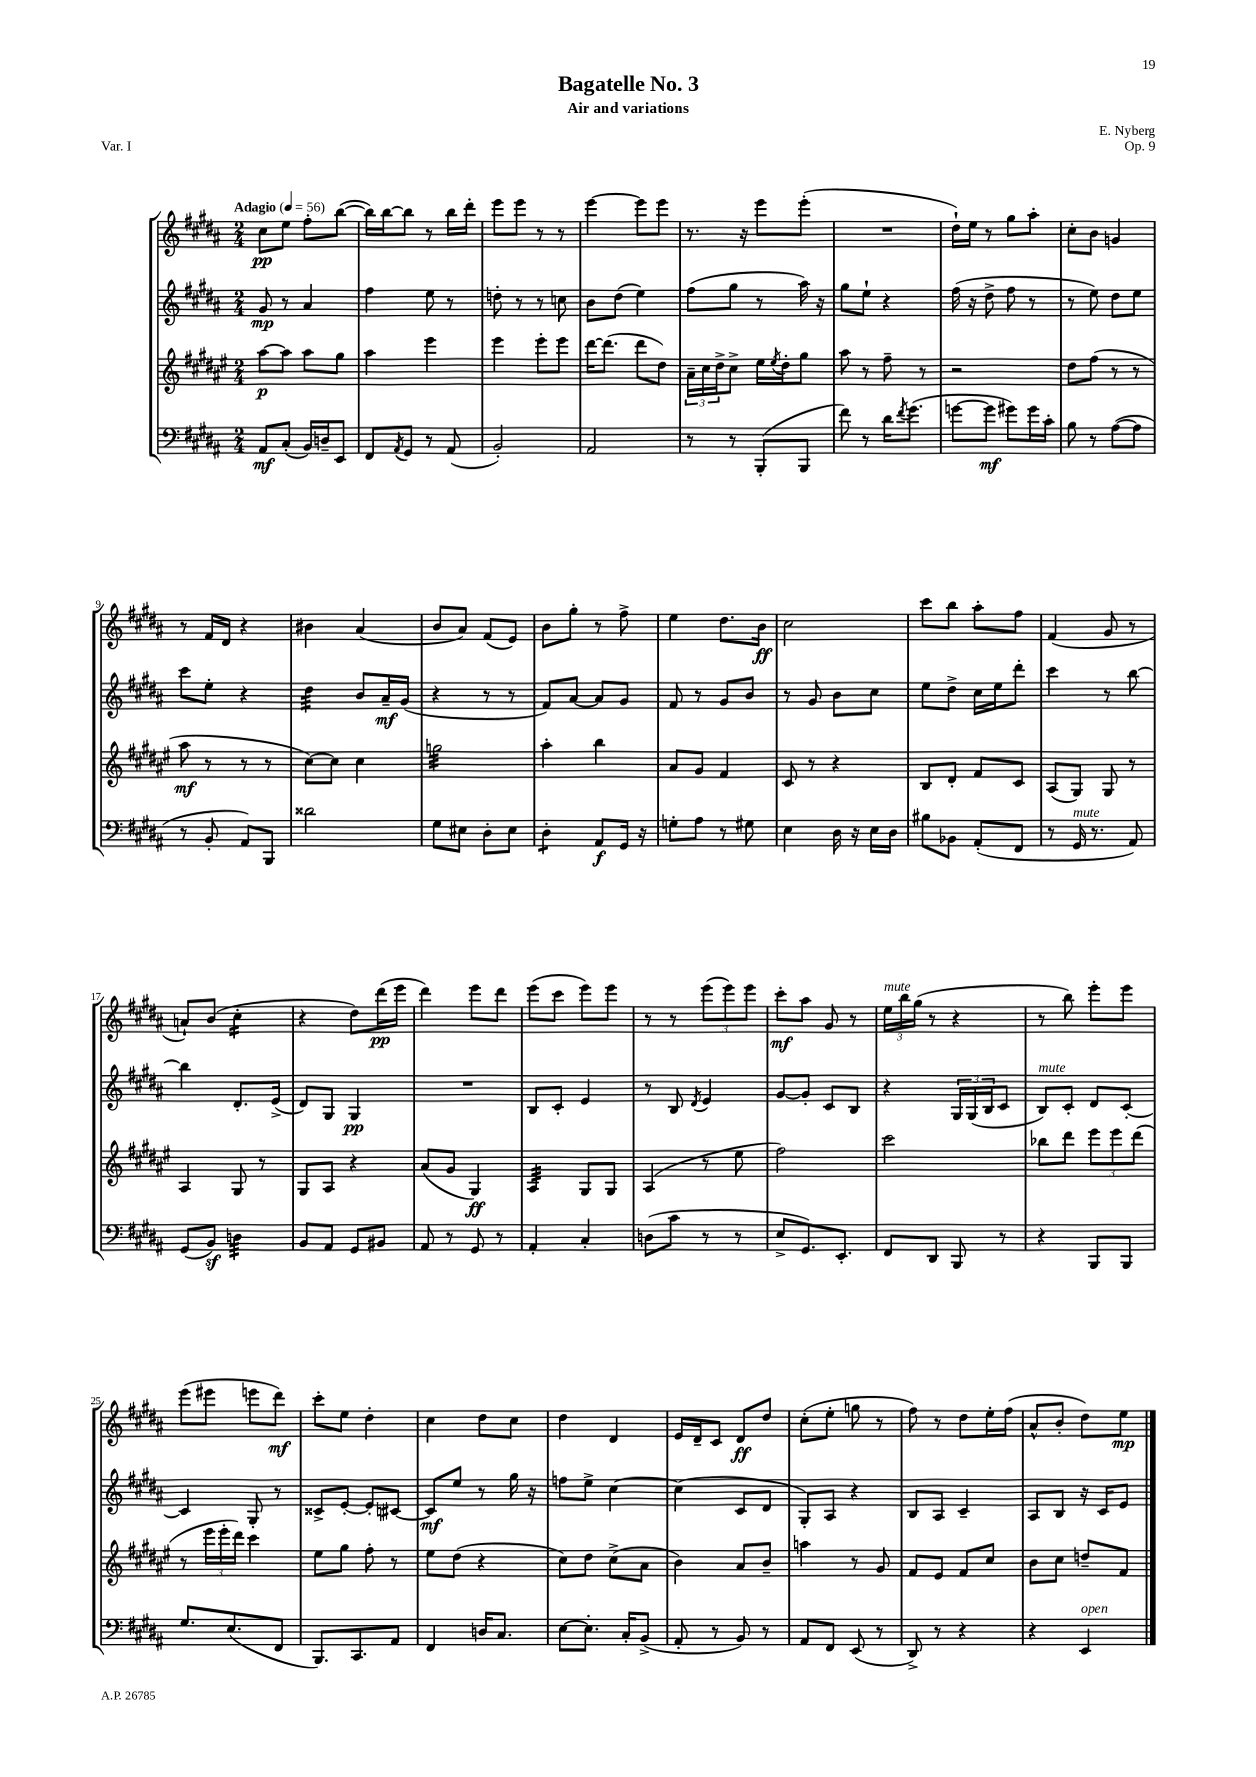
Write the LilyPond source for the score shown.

\header { title = "Bagatelle No. 3" composer = "E. Nyberg" subtitle = "Air and variations" opus = "Op. 9" piece = "Var. I" }
<<
\new StaffGroup <<
\new Staff = "s0" {
    \clef treble \key b \major \numericTimeSignature \time 2/4 \tempo "Adagio" 4 = 56
    cis''8\pp e''8 fis''8-. b''8~( |
    b''16) b''16~ b''8 r8 b''16 dis'''16-. |
    e'''8 e'''8 r8 r8 |
    e'''4~ e'''8 e'''8 |
    r8. r16 e'''8 e'''8-.( |
    R2 |
    dis''16-!) e''16 r8 gis''8 ais''8-. |
    cis''8-. b'8 g'4 |
    r8 fis'16 dis'16 r4 |
    bis'4 ais'4( |
    b'8 ais'8) fis'8( e'8) |
    b'8 gis''8-. r8 fis''8-> |
    e''4 dis''8. b'16\ff |
    cis''2 |
    cis'''8 b''8 ais''8-. fis''8 |
    fis'4( gis'8 r8 |
    a'8-!) b'8( cis''4:16-. |
    r4 dis''8) dis'''16\pp( e'''16 |
    dis'''4) e'''8 dis'''8 |
    e'''8( cis'''8 e'''8) e'''8 |
    r8 r8 \tuplet 3/2 { e'''8( e'''8) e'''8 } |
    cis'''8-.\mf ais''8 gis'8 r8 |
    \tuplet 3/2 { e''16^\markup { \italic "mute" } b''16 gis''16( } r8 r4 |
    r8 b''8) e'''8-. e'''8 |
    e'''8( eis'''8 e'''8 dis'''8\mf) |
    cis'''8-. e''8 dis''4-. |
    cis''4 dis''8 cis''8 |
    dis''4 dis'4 |
    e'16 dis'16-- cis'8 dis'8\ff dis''8 |
    cis''8-.( e''8-. g''8 r8 |
    fis''8) r8 dis''8 e''16-. fis''16( |
    ais'8-^ b'8-. dis''8) e''8\mp \bar "|." |
}
\new Staff = "s1" {
    \clef treble \key b \major \numericTimeSignature \time 2/4
    gis'8\mp r8 ais'4 |
    fis''4 e''8 r8 |
    d''8-. r8 r8 c''8 |
    b'8 dis''8( e''4) |
    fis''8( gis''8 r8 ais''16) r16 |
    gis''8 e''8-! r4 |
    fis''16( r16 dis''8-> fis''8 r8 |
    r8 e''8) dis''8 e''8 |
    cis'''8 e''8-. r4 |
    dis''4:32 b'8 ais'16--\mf gis'16( |
    r4 r8 r8 |
    fis'8) ais'8~ ais'8 gis'8 |
    fis'8 r8 gis'8 b'8 |
    r8 gis'8 b'8 cis''8 |
    e''8 dis''8-> cis''16 e''16 dis'''8-. |
    cis'''4 r8 b''8~ |
    b''4 dis'8.-. e'16->( |
    dis'8) gis8 gis4\pp |
    R2 |
    b8 cis'8-. e'4 |
    r8 b8 \acciaccatura { dis'8 } e'4 |
    gis'8~ gis'8-. cis'8 b8 |
    r4 \tuplet 3/2 { gis16 gis16( b16 } cis'8 |
    b8^\markup { \italic "mute" }) cis'8-. dis'8 cis'8~-. |
    cis'4 gis8-. r8 |
    cisis'8-> e'8~-. e'8-. cis'8~ |
    cis'8\mf e''8 r8 gis''16 r16 |
    f''8 e''8-> cis''4~ |
    cis''4( cis'8 dis'8 |
    gis8-.) ais8 r4 |
    b8 ais8 cis'4-- |
    ais8 b8 r16 cis'16 e'8 \bar "|." |
}
\new Staff = "s2" {
    \clef treble \key fis \major \numericTimeSignature \time 2/4
    ais''8~\p ais''8 ais''8 gis''8 |
    ais''4 eis'''4 |
    eis'''4 eis'''8-. eis'''8 |
    dis'''16~ dis'''8.( dis'''8 dis''8) |
    \tuplet 3/2 { ais'16-- cis''16 dis''16-> } cis''8-> eis''16 \acciaccatura { eis''8 } dis''16-. gis''8 |
    ais''8 r8 fis''8-- r8 |
    r2 |
    dis''8 fis''8( r8 r8 |
    ais''8\mf r8 r8 r8 |
    cis''8~) cis''8 cis''4 |
    g''2:32 |
    ais''4-. b''4 |
    ais'8 gis'8 fis'4 |
    cis'8 r8 r4 |
    b8 dis'8-. fis'8 cis'8 |
    ais8( gis8) gis8 r8 |
    ais4 gis8 r8 |
    gis8 ais8 r4 |
    ais'8( gis'8 gis4\ff) |
    ais4:32 gis8 gis8 |
    ais4( r8 eis''8 |
    fis''2) |
    cis'''2 |
    bes''8 dis'''8 \tuplet 3/2 { eis'''8 eis'''8 dis'''8( } |
    r8 \tuplet 3/2 { eis'''16 eis'''16-. dis'''16) } cis'''4 |
    eis''8 gis''8 fis''8-. r8 |
    eis''8 dis''8( r4 |
    cis''8) dis''8 cis''8->( ais'8 |
    b'4) ais'8 b'8-- |
    a''4 r8 gis'8 |
    fis'8 eis'8 fis'8 cis''8 |
    b'8 cis''8 d''8-- fis'8 \bar "|." |
}
\new Staff = "s3" {
    \clef bass \key b \major \numericTimeSignature \time 2/4
    ais,8\mf cis8-.( b,16) d16-- e,8 |
    fis,8 \acciaccatura { ais,8 } gis,8 r8 ais,8( |
    b,2-.) |
    ais,2 |
    r8 r8 b,,8-.( b,,8 |
    fis'8) r8 dis'16 \acciaccatura { fis'8 } gis'8.( |
    g'8~ g'8\mf gis'8) gis'16 cis'16-. |
    b8 r8 ais8~( ais8 |
    r8 b,8-. ais,8) b,,8 |
    disis'2 |
    gis8 eis8 dis8-. eis8 |
    dis4:8-. ais,8\f gis,16 r16 |
    g8-. ais8 r8 gis8 |
    e4 dis16 r16 e16 dis16 |
    bis8 bes,8 ais,8-.( fis,8 |
    r8 gis,16^\markup { \italic "mute" } r8. ais,8) |
    gis,8( b,8\sf) d4:32 |
    b,8 ais,8 gis,8 bis,8 |
    ais,8 r8 gis,8 r8 |
    ais,4-. cis4-. |
    d8( cis'8 r8 r8 |
    e8-> gis,8.) e,8.-. |
    fis,8 dis,8 b,,8 r8 |
    r4 b,,8 b,,8 |
    gis8. e8.( fis,8 |
    b,,8.) cis,8. ais,8 |
    fis,4 d16 cis8. |
    e8~ e8.-. cis16-. b,8->( |
    ais,8-. r8 b,8) r8 |
    ais,8 fis,8 e,8( r8 |
    dis,8->) r8 r4 |
    r4 e,4^\markup { \italic "open" } \bar "|." |
}
>>
>>
